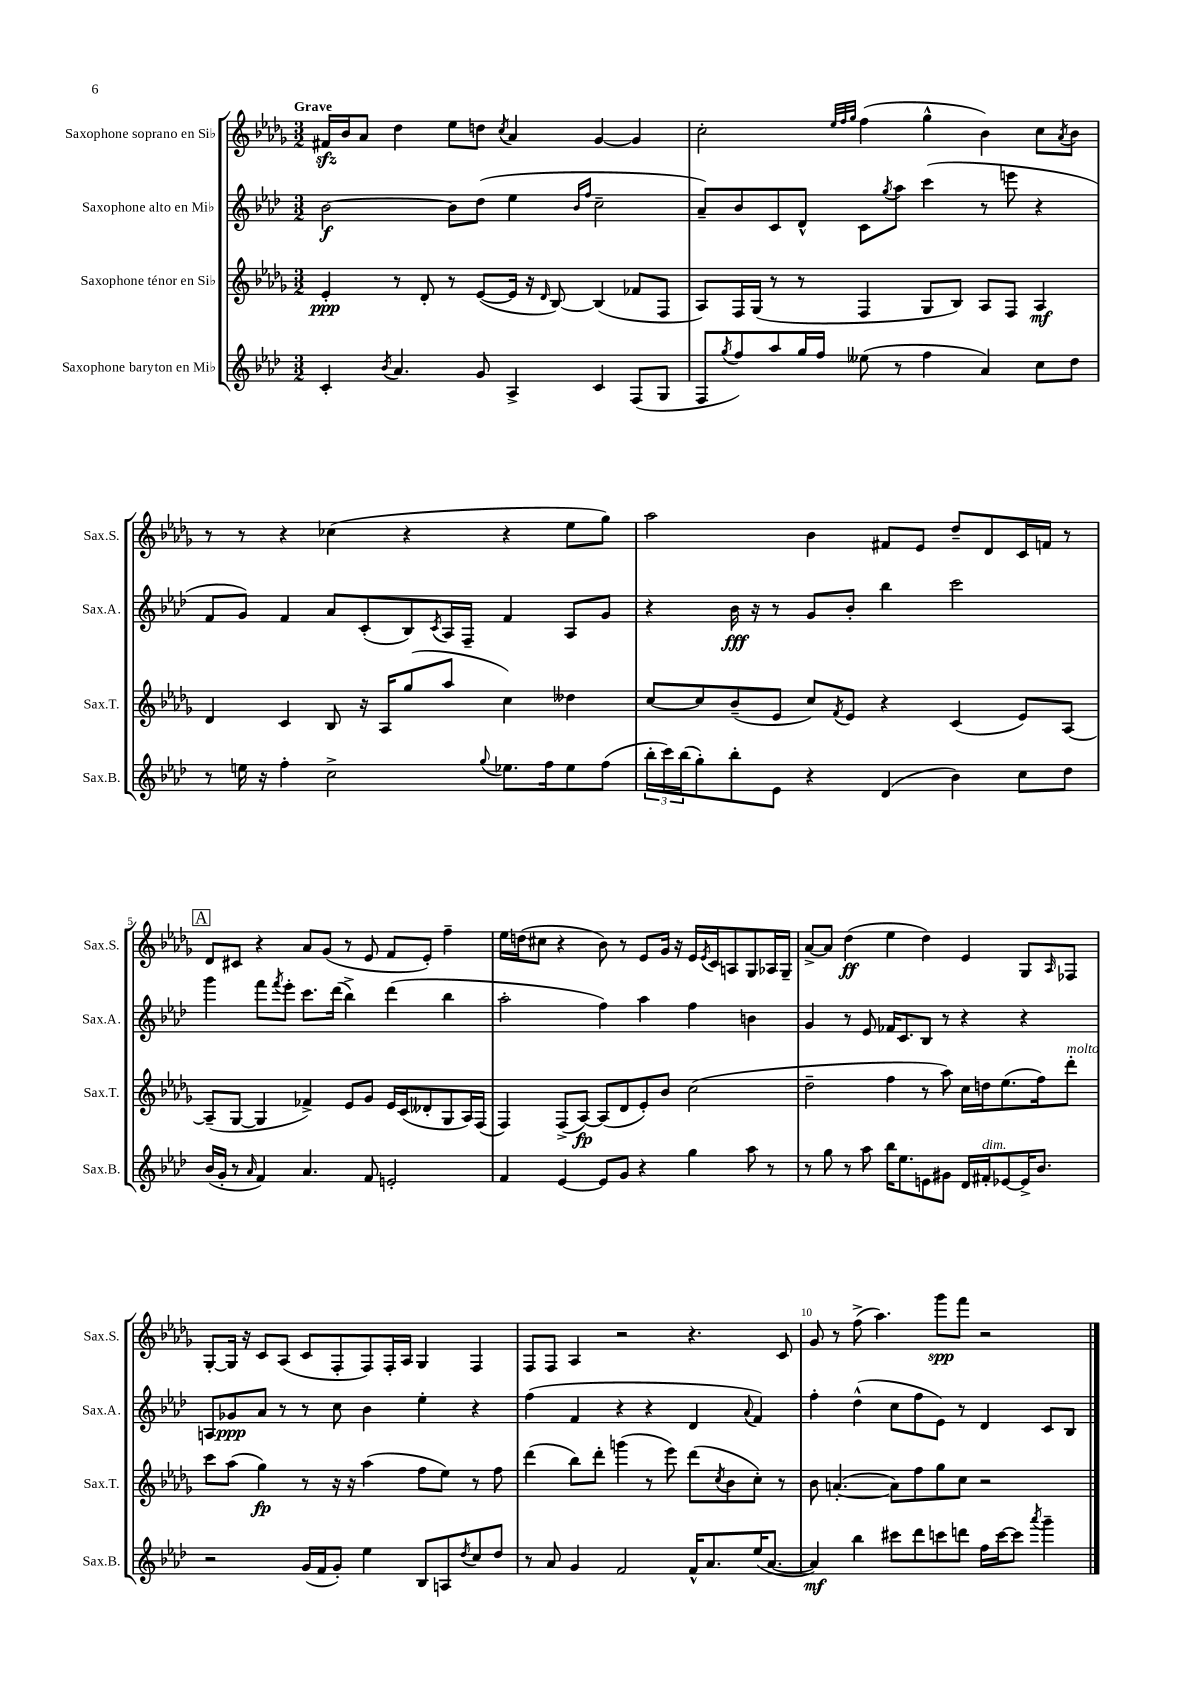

**kern	**kern	**kern	**kern
*staff4	*staff3	*staff2	*staff1
*clefG2	*clefG2	*clefG2	*clefG2
*k[b-e-a-d-]	*k[b-e-a-d-g-]	*k[b-e-a-d-]	*k[b-e-a-d-g-]
*M3/2	*M3/2	*M3/2	*M3/2
4c'	4e-'	[2b-	16f#
.	.	.	16b-
.	.	.	8a-
8qb-	.	.	.
4.a-	8r	.	4dd-
.	8d-'	.	.
.	8r	8b-]	8ee-
8g	([8e-	(8dd-	8dd
.	.	.	8qcc
4A-^	16e-]	4ee-	4a-
.	16r	.	.
.	16qqd-	.	.
.	[8B-)	.	.
.	.	16qqb-	.
.	.	16qqff	.
4c	(4B-]	2cc~	[4g-
(8F	8f-	.	4g-]
8G	8F	.	.
=	=	=	=
8F	8A-)	8a-~)	2cc'
8qgg	.	.	.
8ff)	16F	8b-	.
.	(16G-	.	.
8aa-	8r	8c	.
16gg	8r	8d-^^	.
16ff	.	.	.
.	.	.	32qqee-
.	.	.	32qqff
.	.	.	32qqgg-
(8ee--	4F	8c	(4ff
.	.	8qgg	.
8r	.	8aa-	.
4ff	8G-	(4ccc	4gg-^^
.	8B-)	.	.
4a-)	8A-	8r	4b-)
.	8F	8eee	.
8cc	4A-	4r	8cc
.	.	.	8qa-
8dd-	.	.	8b-
=	=	=	=
8r	4d-	8f	8r
16ee	.	8g)	8r
16r	.	.	.
4ff'	4c	4f	4r
2cc^	8B-	8a-	(4cc-
.	16r	(8c'	.
.	16A-	.	.
.	(8gg-	8B-)	4r
.	.	8qc	.
.	8aa-	16A-	.
.	.	16F~	.
8qqgg	.	.	.
8.ee-	4cc)	4f	4r
16ff	.	.	.
8ee-	4dd--	8A-	8ee-
(8ff	.	8g	8gg-)
=	=	=	=
24bb-'	[8cc	4r	2aa-
24ccc)	.	.	.
(24bb-	.	.	.
8gg')	8cc]	.	.
8bb-'	(8b-~	16b-	.
.	.	16r	.
8e-	8e-	8r	.
4r	8cc)	8g	4b-
.	8qf	.	.
.	8e-	8b-'	.
(4d-	4r	4bb-	8f#
.	.	.	8e-
4b-)	(4c	2ccc	8dd-~
.	.	.	8d-
8cc	8e-)	.	16c
.	.	.	16f
8dd-	[8A-	.	8r
=	=	=	=
(16b-	(8A-~]	4ggg	8d-
16g'	.	.	.
8r	[8G-	.	8c#
16qqa-	.	.	.
4f)	4G-]	8fff	4r
.	.	8qfff	.
.	.	8eee-'	.
4.a-	4f-^)	8.ccc	8a-
.	.	.	(8g-
.	.	(16ddd-	.
.	8e-	4bb-^)	8r
8f	8g-	.	8e-
2e'	16e-	(4ddd-	8f
.	(16c	.	.
.	8d--'	.	8e-')
.	8G-	4bb-	4ff~
.	16A-)	.	.
.	(16F	.	.
=	=	=	=
4f	4F)	2aa-'	16ee-
.	.	.	(16dd
.	.	.	8cc#
[4e-	(8F^	.	4r
.	[8A-)	.	.
8e-]	(8A-]	4ff)	8b-)
8g	8d-	.	8r
4r	8e-')	4aa-	8e-
.	8b-	.	16g-
.	.	.	16r
4gg	(2cc	4ff	16e-
.	.	.	8qe-
.	.	.	16c
.	.	.	8A
8aa-	.	4b	8G-
8r	.	.	16A-
.	.	.	16G-~
=	=	=	=
8r	2dd-~	4g	[8a-^
8gg	.	.	8a-]
8r	.	8r	(4dd-
8aa-	.	8e-	.
16bb-	4ff	16f-	4ee-
8.ee-	.	8.c	.
8e	8r	8B-	4dd-)
8g#	8aa-)	8r	.
16d-	16cc	4r	4e-
16f#'	16dd	.	.
[8e-	(8.ee-	.	.
16e-^]	.	4r	8G-
8.b-	16ff)	.	.
.	.	.	16qqA-
.	8ddd-'	.	8F-
=	=	=	=
2r	8ccc	8A	[8G-'
.	(8aa-	8g-	16G-]
.	.	.	16r
.	4gg-)	8a-	8c
.	.	8r	(8A-
(16g	8r	8r	8c
16f	.	.	.
8g')	16r	8cc	8F'
.	16r	.	.
4ee-	(4aa-	4b-	8F)
.	.	.	16F'
.	.	.	16A-
8B-	8ff	4ee-'	4G-
8A	8ee-)	.	.
8qdd-	.	.	.
8cc	8r	4r	4F
8dd-	8ff	.	.
=	=	=	=
8r	(4ddd-	(4ff	8F
8a-	.	.	8F
4g	8bb-)	4f	4A-
.	8ddd-'	.	.
2f	(4ggg	4r	2r
.	8r	4r	.
.	8eee-)	.	.
16f^^	(8ddd-	4d-	4.r
8.a-	.	.	.
.	8qcc	.	.
.	8b-	.	.
.	.	8qqa-	.
(16ee-	8cc')	4f)	.
[8.a-	.	.	.
.	8r	.	8c
=	=	=	=
4a-])	8b-	4ff'	8g-
.	([4.a'	.	8r
4bb-	.	(4dd-^^	(8ff^
.	.	.	4.aa-)
8ccc#	8a])	8cc	.
8ddd-	8ff	8ff	.
8ccc	8gg-	8e-)	8ggg-
8ddd	8cc	8r	8fff
16ff	2r	4d-	2r
[16ccc	.	.	.
8ccc]	.	.	.
8qaaa-	.	.	.
4ggg~	.	8c	.
.	.	8B-	.
==	==	==	==
*-	*-	*-	*-
